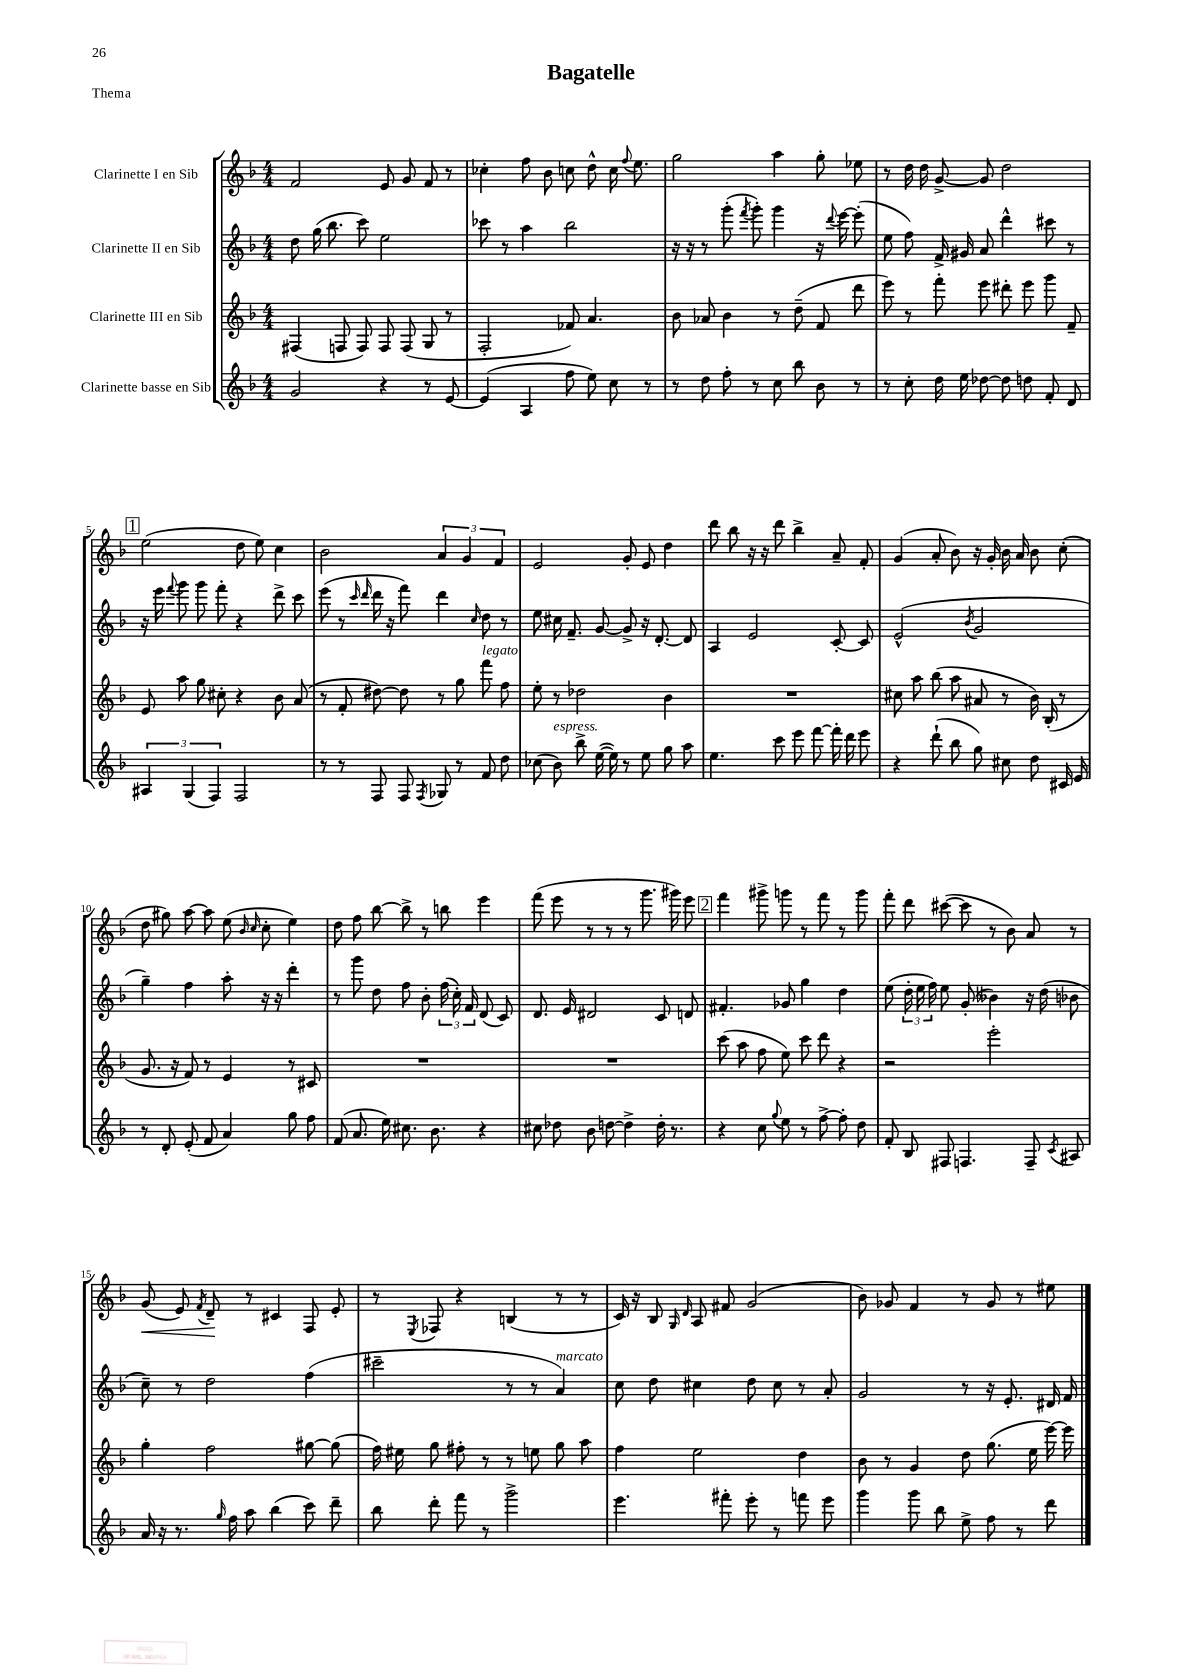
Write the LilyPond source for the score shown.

\header { title = "Bagatelle" piece = "Thema" }
<<
\new StaffGroup <<
\new Staff = "s0" \with { instrumentName = "Clarinette I en Sib" } {
    \clef treble \key f \major \numericTimeSignature \time 4/4
    \autoBeamOff f'2 e'8 g'8 f'8 r8 |
    ces''4-. f''8 bes'8 c''8 d''8-^ c''16 \appoggiatura { f''8 } e''8. |
    g''2 a''4 g''8-. ees''8 |
    r8 d''16 d''16 g'8~-> g'8 d''2 |
    \mark \markup { \box "1" } e''2( d''8 e''8) c''4 |
    bes'2 \tuplet 3/2 { a'4 g'4 f'4 } |
    e'2 g'8-. e'8 d''4 |
    d'''8 bes''8 r16 r16 d'''8 bes''4-> a'8-- f'8-. |
    g'4( a'8-. bes'8) r16 g'16-. bes'16 a'16 bes'8 c''8-.( |
    d''8 gis''8) a''8~ a''8 e''8( \grace { bes'16 c''16 } c''8-. e''4) |
    d''8 f''8 bes''8~ bes''8-> r8 b''8 e'''4 |
    f'''8( e'''8 r8 r8 r8 g'''8. gis'''16) e'''8 |
    \mark \markup { \box "2" } f'''4 gis'''8-> g'''8 r8 f'''8 r8 g'''8 |
    f'''8-. d'''8 cis'''8~( cis'''8 r8 bes'8) a'8 r8 |
    g'8\<( e'8) \acciaccatura { f'8 } d'8--\! r8 cis'4 f8 e'8-. |
    r8 \acciaccatura { e8 } fes8 r4 b4( r8 r8 |
    c'16) r16 bes8 \grace { g16 d'16 } a8 fis'8 g'2( |
    bes'8) ges'8 f'4 r8 ges'8 r8 eis''8 \bar "|." |
}
\new Staff = "s1" \with { instrumentName = "Clarinette II en Sib" } {
    \clef treble \key f \major \numericTimeSignature \time 4/4
    \autoBeamOff d''8 g''16( bes''8. c'''8) e''2 |
    ces'''8 r8 a''4 bes''2 |
    r16 r16 r8 g'''8-.( \acciaccatura { f'''8 } g'''8-.) g'''4 r16 \appoggiatura { d'''8 } e'''16~ e'''8-.( |
    e''8 f''8) f'16-> gis'16 a'8 d'''4-^ cis'''8 r8 |
    \mark \markup { \box "1" } r16 e'''16 \appoggiatura { f'''8 } g'''8 g'''8 f'''8-. r4 d'''8-> c'''8 |
    e'''8( r8 \grace { c'''16 d'''16 } d'''16 r16 f'''8) d'''4 \grace { c''16 } d''8 r8 |
    e''8 cis''16 f'8.-- g'8~ g'8-> r16 d'8.~-. d'8 |
    a4 e'2 c'8~-. c'8 |
    e'2-^( \acciaccatura { bes'8 } g'2 |
    g''4--) f''4 a''8-. r16 r16 d'''4-. |
    r8 g'''8 d''8 f''8 bes'8-. \tuplet 3/2 { f''16( c''16-.) f'16 } d'8( c'8) |
    d'8. e'16 dis'2 c'8 d'8 |
    \mark \markup { \box "2" } fis'4.-. ges'8 g''4 d''4 |
    e''8( \tuplet 3/2 { d''16-. e''16 f''16) } e''8 g'8-.( beses'4) r16 d''16( bes'8 |
    c''8--) r8 d''2 f''4( |
    cis'''2-- r8 r8 a'4^\markup { \italic "marcato" }) |
    c''8 d''8 cis''4 d''8 cis''8 r8 a'8-. |
    g'2 r8 r16 e'8.-. dis'16 f'16 \bar "|." |
}
\new Staff = "s2" \with { instrumentName = "Clarinette III en Sib" } {
    \clef treble \key f \major \numericTimeSignature \time 4/4
    \autoBeamOff fis4( f8 f8) f8 f8( g8 r8 |
    f2-. fes'8) a'4. |
    bes'8 aes'8 bes'4 r8 d''8--( f'8 d'''8 |
    e'''8) r8 f'''8-. e'''8 dis'''8-. e'''8 g'''8 f'8-- |
    \mark \markup { \box "1" } e'8 a''8 g''8 cis''8-. r4 bes'8 a'8( |
    r8 f'8-. dis''8~) dis''8 r8 g''8 f'''8^\markup { \italic "legato" } f''8 |
    e''8-. r8 des''2 bes'4 |
    R1 |
    cis''8 a''8 bes''8( a''8 ais'8 r8 bes'16) bes16-.( r8 |
    g'8. r16 f'8) r8 e'4 r8 cis'8 |
    R1 |
    R1 |
    \mark \markup { \box "2" } c'''8( a''8 f''8 e''8) c'''8 d'''8 r4 |
    r2 e'''2-. |
    g''4-. f''2 gis''8~ gis''8( |
    f''16) eis''16 g''8 fis''8-. r8 r8 e''8 g''8 a''8 |
    f''4 e''2 d''4 |
    bes'8 r8 g'4 d''8 g''8.( e''16 e'''16~) e'''16 \bar "|." |
}
\new Staff = "s3" \with { instrumentName = "Clarinette basse en Sib" } {
    \clef treble \key f \major \numericTimeSignature \time 4/4
    \autoBeamOff g'2 r4 r8 e'8~ |
    e'4( a4 f''8 e''8) c''8 r8 |
    r8 d''8 f''8-. r8 c''8 bes''8 bes'8 r8 |
    r8 c''8-. d''16 e''16 des''8~ des''8 d''8 f'8-. d'8 |
    \mark \markup { \box "1" } \tuplet 3/2 { ais4 g4( f4) } f2 |
    r8 r8 f8 f8 \acciaccatura { f8 } ges8 r8 f'8 d''8 |
    ces''8( bes'8^\markup { \italic "espress." }) bes''8-> e''16~( e''16) r8 e''8 g''8 a''8 |
    e''4. c'''8 e'''8 f'''8~ f'''16-. d'''16 e'''8 |
    r4 d'''8-!( bes''8 g''8) cis''8 d''8 cis'16 e'16 |
    r8 d'8-. e'8-.( f'8 a'4) g''8 f''8 |
    f'8( a'8. e''16) cis''8. bes'8. r4 |
    cis''8 des''8 bes'8 d''8~ d''4-> d''16-. r8. |
    \mark \markup { \box "2" } r4 c''8 \appoggiatura { g''8 } e''8 r8 f''8~-> f''8-. d''8 |
    f'8-. bes8 fis8 f4. f8-- \acciaccatura { c'8 } ais8 |
    a'16 r16 r8. \grace { g''16 } f''16 a''8 bes''4( c'''8) d'''8-- |
    bes''8 d'''8-. f'''8 r8 g'''2-> |
    e'''4. fis'''8-. e'''8-. r8 f'''8 e'''8 |
    g'''4 g'''8 bes''8 e''8-> f''8 r8 d'''8 \bar "|." |
}
>>
>>
